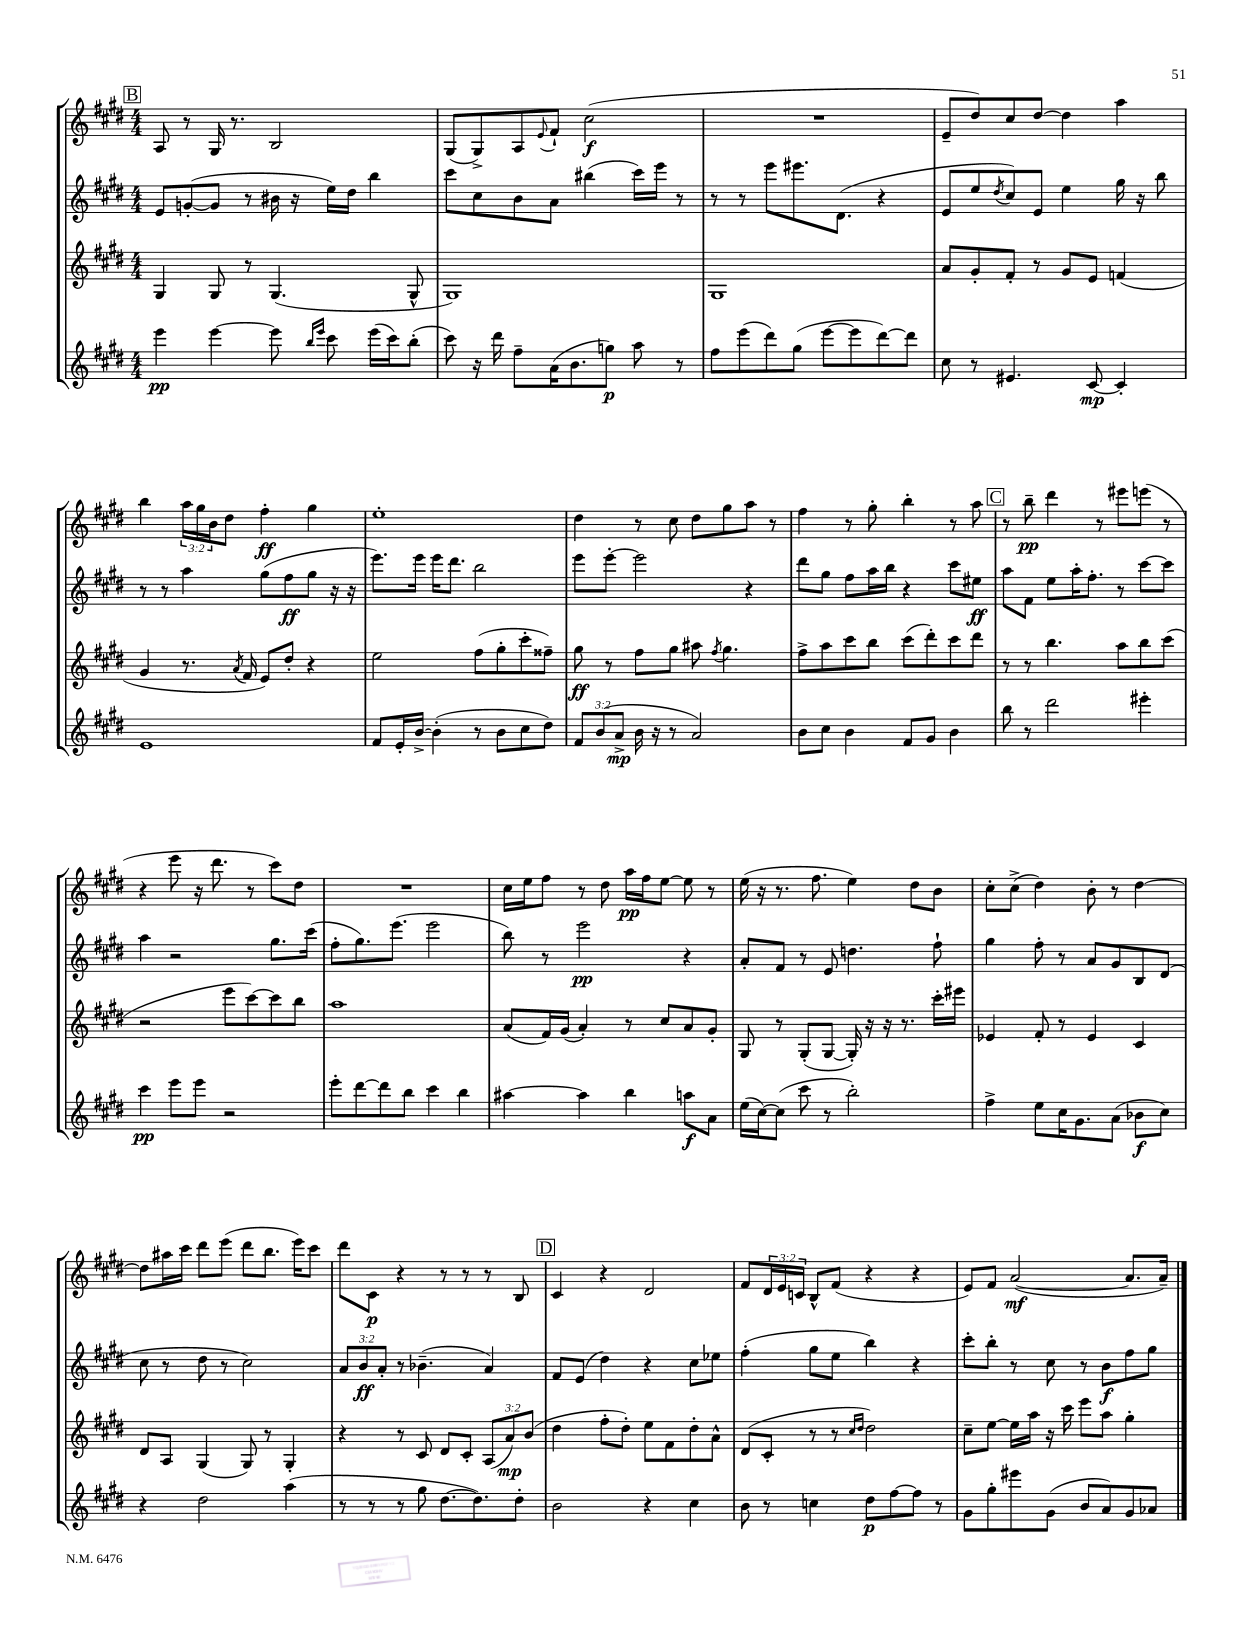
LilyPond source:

<<
\new StaffGroup <<
\new Staff = "s0" {
    \clef treble \key e \major \numericTimeSignature \time 4/4 \override Staff.TupletNumber.text = #tuplet-number::calc-fraction-text
    \mark \markup { \box "B" } a8 r8 gis16 r8. b2 |
    gis8( gis8->) a8 \appoggiatura { e'8 } fis'8-! cis''2\f( |
    R1 |
    e'8-- dis''8) cis''8 dis''8~ dis''4 a''4 |
    b''4 \tuplet 3/2 { a''16 gis''16 b'16 } dis''8 fis''4-.\ff gis''4 |
    e''1-. |
    dis''4 r8 cis''8 dis''8 gis''8 a''8 r8 |
    fis''4 r8 gis''8-. b''4-. r8 a''8 |
    \mark \markup { \box "C" } r8 b''8--\pp dis'''4 r8 eis'''8 e'''8( r8 |
    r4 e'''8 r16 dis'''8. r8 cis'''8) dis''8 |
    R1 |
    cis''16 e''16 fis''8 r8 dis''8 a''16\pp fis''16 e''8~ e''8 r8 |
    e''16( r16 r8. fis''8. e''4) dis''8 b'8 |
    cis''8-. cis''8->( dis''4) b'8-. r8 dis''4~ |
    dis''8 ais''16 cis'''16 dis'''8 e'''8( dis'''8 b''8. e'''16) cis'''8 |
    dis'''8 cis'8\p r4 r8 r8 r8 b8 |
    \mark \markup { \box "D" } cis'4 r4 dis'2 |
    fis'8 \tuplet 3/2 { dis'16 e'16 c'16 } b8-^ fis'8( r4 r4 |
    e'8) fis'8 a'2~\mf( a'8. a'16--) \bar "|." |
}
\new Staff = "s1" {
    \clef treble \key e \major \numericTimeSignature \time 4/4 \override Staff.TupletNumber.text = #tuplet-number::calc-fraction-text
    \mark \markup { \box "B" } e'8 g'8~-.( g'8 r8 bis'16 r16 e''16) dis''16 b''4 |
    cis'''8 cis''8 b'8 a'8 bis''4( cis'''16) e'''16 r8 |
    r8 r8 e'''8 eis'''8. dis'8.( r4 |
    e'8 e''8 \acciaccatura { dis''8 } cis''8) e'8 e''4 gis''16 r16 b''8 |
    r8 r8 a''4 gis''8( fis''8\ff gis''8 r16 r16 |
    e'''8.) e'''16 e'''16 dis'''8. b''2 |
    e'''8 e'''8~-. e'''2 r4 |
    dis'''8 gis''8 fis''8 a''16 b''16 r4 cis'''8 eis''8\ff |
    \mark \markup { \box "C" } a''8 fis'8 e''8 a''16-. fis''8.-. r8 cis'''8~ cis'''8 |
    a''4 r2 gis''8. cis'''16( |
    fis''8-. gis''8.) e'''8.( e'''2 |
    b''8) r8 e'''2\pp r4 |
    a'8-. fis'8 r8 e'8 d''4. fis''8-! |
    gis''4 fis''8-. r8 a'8 gis'8 b8 dis'8( |
    cis''8 r8 dis''8 r8 cis''2) |
    \tuplet 3/2 { a'8 b'8\ff a'8-. } r8 bes'4.--( a'4) |
    \mark \markup { \box "D" } fis'8 e'8( dis''4) r4 cis''8 ees''8 |
    fis''4-.( gis''8 e''8 b''4) r4 |
    cis'''8-. b''8-. r8 cis''8 r8 b'8\f fis''8 gis''8 \bar "|." |
}
\new Staff = "s2" {
    \clef treble \key e \major \numericTimeSignature \time 4/4 \override Staff.TupletNumber.text = #tuplet-number::calc-fraction-text
    \mark \markup { \box "B" } gis4 gis8 r8 gis4.( gis8-^ |
    gis1) |
    gis1 |
    a'8 gis'8-. fis'8-. r8 gis'8 e'8 f'4( |
    gis'4 r8. \acciaccatura { a'8 } fis'16 e'8) dis''8-. r4 |
    e''2 fis''8( gis''8-. cis'''8-. fisis''8--) |
    gis''8\ff r8 fis''8 gis''8 ais''8 \acciaccatura { fis''8 } gis''4. |
    fis''8-> a''8 cis'''8 b''8 cis'''8( dis'''8-.) cis'''8 dis'''8 |
    \mark \markup { \box "C" } r8 r8 b''4. a''8 b''8 cis'''8( |
    r2 e'''8 cis'''8~) cis'''8 b''8 |
    a''1 |
    a'8( fis'16) gis'16( a'4-.) r8 cis''8 a'8 gis'8-. |
    gis8 r8 gis8-.( gis8~ gis16-.) r16 r16 r8. cis'''16-. eis'''16 |
    ees'4 fis'8-. r8 ees'4 cis'4 |
    dis'8 a8 gis4( gis8) r8 gis4-. |
    r4 r8 cis'8 dis'8 cis'8-. \tuplet 3/2 { a8( a'8\mp) b'8( } |
    \mark \markup { \box "D" } dis''4 fis''8-. dis''8-.) e''8 fis'8 dis''8-. a'8-^ |
    dis'8( cis'8-. r8 r8 \grace { cis''16 dis''16 } dis''2) |
    cis''8-- e''8~ e''16 a''16 r16 cis'''16 e'''8 a''8 gis''4-. \bar "|." |
}
\new Staff = "s3" {
    \clef treble \key e \major \numericTimeSignature \time 4/4 \override Staff.TupletNumber.text = #tuplet-number::calc-fraction-text
    \mark \markup { \box "B" } e'''4\pp e'''4~ e'''8 \grace { b''16 e'''16 } cis'''8 e'''16( cis'''16) b''8-.( |
    cis'''8) r16 dis'''16 fis''8-- a'16( b'8. g''8\p) a''8 r8 |
    fis''8 e'''8( dis'''8) gis''8( e'''8~ e'''8 dis'''8~) dis'''8 |
    cis''8 r8 eis'4. cis'8~\mp cis'4-. |
    e'1 |
    fis'8 e'16-. b'16~-> b'4-.( r8 b'8 cis''8 dis''8) |
    \tuplet 3/2 { fis'8 b'8( a'8->\mp } b'16 r16 r8 a'2) |
    b'8 cis''8 b'4 fis'8 gis'8 b'4 |
    \mark \markup { \box "C" } b''8 r8 dis'''2 eis'''4-. |
    cis'''4\pp e'''8 e'''8 r2 |
    e'''8-. dis'''8~ dis'''8 b''8 cis'''4 b''4 |
    ais''4~ ais''4 b''4 a''8\f a'8 |
    e''16( cis''16~) cis''8( cis'''8 r8 b''2-.) |
    fis''4-> e''8 cis''16 gis'8. a'8( bes'8\f cis''8) |
    r4 dis''2 a''4( |
    r8 r8 r8 gis''8 dis''8.~ dis''8.) dis''8-. |
    \mark \markup { \box "D" } b'2 r4 cis''4 |
    b'8 r8 c''4 dis''8\p fis''8~ fis''8 r8 |
    gis'8 gis''8-. eis'''8 gis'8( b'8 a'8) gis'8 aes'8 \bar "|." |
}
>>
>>
\layout { \context { \Score \remove "Bar_number_engraver" } }
